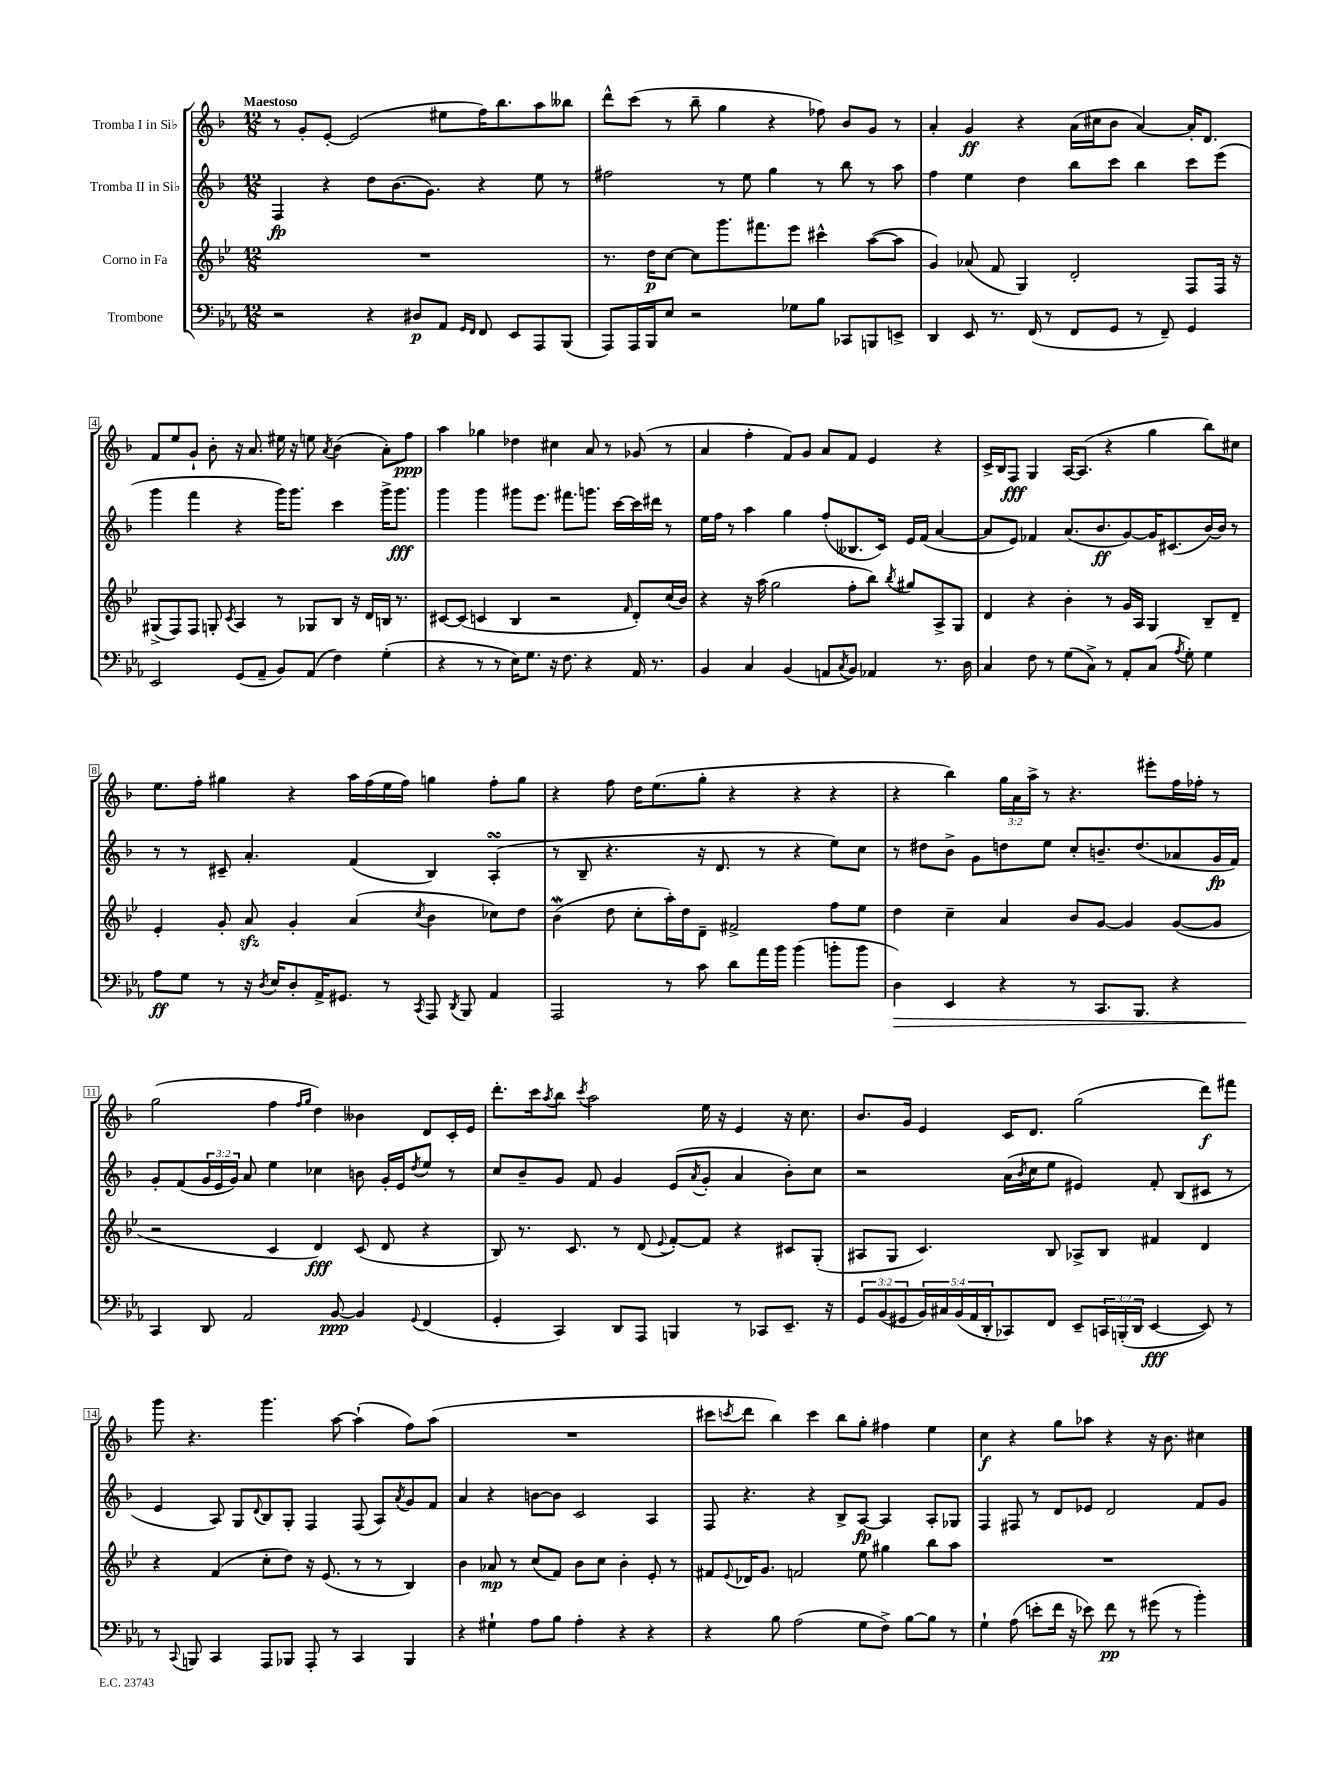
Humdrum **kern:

**kern	**dynam	**kern	**dynam	**kern	**dynam	**kern	**dynam
*part4	*part4	*part3	*part3	*part2	*part2	*part1	*part1
*staff4	*staff4	*staff3	*staff3	*staff2	*staff2	*staff1	*staff1
*I"Trombone	*	*I"Corno in Fa	*	*I"Tromba II in Si♭	*	*I"Tromba I in Si♭	*
*clefF4	*	*clefG2	*	*clefG2	*	*clefG2	*
*k[b-e-a-]	*	*k[b-e-]	*	*k[b-]	*	*k[b-]	*
*M12/8	*	*M12/8	*	*M12/8	*	*M12/8	*
=1	=1	=1	=1	=1	=1	=1	=1
!	!	!	!	!	!	!LO:TX:a:B:t=Maestoso	!
2r	.	1.r	.	4F/	fp	8r	.
.	.	.	.	.	.	8g'/L	.
.	.	.	.	4r	.	[8e'/J	.
.	.	.	.	.	.	(2e/]	.
4r	.	.	.	8dd\L	.	.	.
.	.	.	.	(8.b-\	.	.	.
8D#X/L	p	.	.	.	.	.	.
.	.	.	.	8.g\J)	.	.	.
8AA-/J	.	.	.	.	.	8ee#X\L	.
16qqGG/LL	.	.	.	.	.	.	.
16qqFF/JJ	.	.	.	.	.	.	.
8FF/	.	.	.	4r	.	16ff\K)	.
.	.	.	.	.	.	8.bb-\	.
8EE-/L	.	.	.	.	.	.	.
8AAA-/	.	.	.	8ee\	.	8aa\	.
(8BBB-/J	.	.	.	8r	.	8bb--X\J	.
=2	=2	=2	=2	=2	=2	=2	=2
8AAA-/L)	.	8.r	.	2ff#X\	.	8ddd^^\L	.
16AAA-/L	.	.	.	.	.	(8ccc\J	.
16BBB-/J	.	16dd\KL	p	.	.	.	.
8E-/J	.	[8cc\J	.	.	.	8r	.
2r	.	8cc\L]	.	.	.	8bb-~\	.
.	.	8.ggg\	.	8r	.	4gg\	.
.	.	.	.	8ee\	.	.	.
.	.	8.fff#X\	.	.	.	.	.
.	.	.	.	4gg\	.	4r	.
8G-X\L	.	8eee-\J	.	.	.	.	.
8B-\J	.	4ccc#X^^\	.	8r	.	8ff-X\)	.
8CC-X/L	.	.	.	8bb-\	.	8b-/L	.
8BBBn/	.	([8aa\L	.	8r	.	8g/J	.
8EEn^/J	.	8aa\J]	.	8aa\	.	8r	.
=3	=3	=3	=3	=3	=3	=3	=3
4DD/	.	4g/)	.	4ff\	.	4a'/	.
8EE-/	.	(8a-X/	.	4ee\	.	4g/	ff
8.r	.	8f/	.	.	.	.	.
.	.	4G/)	.	4dd\	.	4r	.
(16FF/	.	.	.	.	.	.	.
8r	.	.	.	.	.	.	.
8FF/L	.	2d'/	.	8bb-\L	.	(16a\LL	.
.	.	.	.	.	.	16cc#X\J	.
8GG/J	.	.	.	8ccc\J	.	8b-\J	.
8r	.	.	.	4bb-\	.	[4a/)	.
8FF~/)	.	.	.	.	.	.	.
4GG/	.	8F/L	.	8ccc\L	.	16a'/KL]	.
.	.	.	.	.	.	8.d/J	.
.	.	16F/Jk	.	(8eee\J	.	.	.
.	.	16r	.	.	.	.	.
!!LO:LB:g=z
=4	=4	=4	=4	=4	=4	=4	=4
2EE-/	.	(8G#X^/L	.	4ggg\	.	8f/L	.
.	.	8F/)	.	.	.	8ee/	.
.	.	8F/J	.	4fff\	.	8g`/J	.
.	.	8Gn'/	.	.	.	8b-'\	.
.	.	8qc/	.	.	.	.	.
(8GG/L	.	4A/	.	4r	.	16r	.
.	.	.	.	.	.	8.a/	.
8AA-~/J	.	.	.	.	.	.	.
8BB-/L)	.	8r	.	16ggg\KL)	.	16ee#X\	.
.	.	.	.	8.ggg\J	.	16r	.
(8AA-/J	.	8G-X/L	.	.	.	8een\	.
.	.	.	.	.	.	8qa/	.
4F\)	.	8B-/J	.	4ccc\	.	(4b-\	.
.	.	16r	.	.	.	.	.
.	.	16d/LL	.	.	.	.	.
(4G'\	.	16Bn/JJ	.	16ggg^\KL	.	8a'\L)	.
.	.	8.r	.	8.ggg\J	fff	.	.
.	.	.	.	.	.	8ff\J	ppp
=5	=5	=5	=5	=5	=5	=5	=5
4r	.	[8c#X/L	.	4ggg\	.	4aa\	.
.	.	(8c#/J]	.	.	.	.	.
8r	.	4cn/	.	4ggg\	.	4gg-X\	.
8r	.	.	.	.	.	.	.
16E-\KL)	.	4B-/	.	8ggg#X\L	.	4dd-X\	.
8.G\J	.	.	.	.	.	.	.
.	.	.	.	8.eee\J	.	.	.
16r	.	2r	.	.	.	4cc#X\	.
8.F\	.	.	.	8.fff#X\L	.	.	.
4r	.	.	.	8.gggn\J	.	8a/	.
.	.	.	.	.	.	8r	.
.	.	.	.	[16ccc\LL	.	.	.
.	.	16qqf/	.	.	.	.	.
16AA-/	.	8d'/L)	.	16ccc\]	.	(8g-X/	.
8.r	.	.	.	16ddd#X\JJ	.	.	.
.	.	(16cc/L	.	8r	.	8r	.
.	.	16b-/JJ)	.	.	.	.	.
=6	=6	=6	=6	=6	=6	=6	=6
4BB-/	.	4r	.	16ee\LL	.	4a/	.
.	.	.	.	16ff\JJ	.	.	.
.	.	.	.	8r	.	.	.
4C/	.	16r	.	4aa\	.	4ff'\	.
.	.	(16aa\	.	.	.	.	.
.	.	2gg\	.	.	.	.	.
(4BB-/	.	.	.	4gg\	.	8f/L)	.
.	.	.	.	.	.	8g/J	.
8AAn/L	.	.	.	(8ff'/L	.	8a/L	.
8qC/	.	.	.	.	.	.	.
8BB-/J)	.	8ff'\L	.	8.B--X/	.	8f/J	.
4AA-X/	.	8bb-\J)	.	.	.	4e/	.
.	.	.	.	16c/Jk)	.	.	.
.	.	8qbb-/	.	.	.	.	.
.	.	8gg#X/L	.	16e/LL	.	.	.
.	.	.	.	(16f/JJ	.	.	.
8.r	.	8A^/	.	[4a/	.	4r	.
.	.	8G/J	.	.	.	.	.
16D\	.	.	.	.	.	.	.
=7	=7	=7	=7	=7	=7	=7	=7
4C/	.	4d/	.	8a/L]	.	16c^/LL	.
.	.	.	.	.	.	16B-/J	.
.	.	.	.	8e/J)	.	8F/J	fff
8F\	.	4r	.	4f-X/	.	4G/	.
8r	.	.	.	.	.	.	.
(8G\L	.	4b-'\	.	(8.a/L	.	[16A/KL	.
.	.	.	.	.	.	(8.A/J]	.
8C^\J)	.	.	.	.	.	.	.
.	.	.	.	8.b-/	ff	.	.
8r	.	8r	.	.	.	4r	.
8AA-'/L	.	16g/LL	.	[8g/)	.	.	.
.	.	16A/JJ	.	.	.	.	.
(8C/J	.	4G/	.	16g/K]	.	4gg\	.
.	.	.	.	(8.c#X/	.	.	.
8qA-/	.	.	.	.	.	.	.
8G'\)	.	.	.	.	.	.	.
4G\	.	8B-~/L	.	[16b-/L)	.	8bb-\L)	.
.	.	.	.	16b-/JJ]	.	.	.
.	.	8d~/J	.	8r	.	8cc#X\J	.
!!LO:LB:g=z
=8	=8	=8	=8	=8	=8	=8	=8
8A-\L	ff	4e-'/	.	8r	.	8.ee\L	.
8G\J	.	.	.	8r	.	.	.
.	.	.	.	.	.	16ff'\Jk	.
8r	.	8g'/	.	8c#X~/	.	4gg#X\	.
16r	.	8azz/	.	4.a'/	.	.	.
8qD/	.	.	.	.	.	.	.
16E-/KL	.	.	.	.	.	.	.
8D'/	.	4g'/	.	.	.	4r	.
16AA-^/K	.	.	.	.	.	.	.
8.GG#X/J	.	.	.	.	.	.	.
.	.	(4a/	.	(4f/	.	16aa\LL	.
.	.	.	.	.	.	(16ff\	.
8r	.	.	.	.	.	16ee\	.
.	.	.	.	.	.	16ff\JJ)	.
8qCC/	.	8qcc/	.	.	.	.	.
8AAA-/	.	4b-\	.	4B-/)	.	4ggn\	.
8qDD/	.	.	.	.	.	.	.
8BBB-/	.	.	.	.	.	.	.
4AA-/	.	8cc-X\L)	.	(4AsSsS'/	.	8ff'\L	.
.	.	8dd\J	.	.	.	8gg\J	.
=9	=9	=9	=9	=9	=9	=9	=9
2AAA-/	.	(4b-w\	.	8r	.	4r	.
.	.	.	.	8B-~/	.	.	.
.	.	8dd\	.	4.r	.	8ff\	.
.	.	8cc'\L	.	.	.	16dd\KL	.
.	.	.	.	.	.	(8.ee\	.
8r	.	16aa'\L)	.	.	.	.	.
.	.	16dd\J	.	.	.	.	.
8c\	.	8d~\J	.	16r	.	8gg'\J	.
.	.	.	.	8.d/	.	.	.
8d\L	.	2f#X^/	.	.	.	4r	.
16a-\L	.	.	.	8r	.	.	.
16b-\JJ	.	.	.	.	.	.	.
(4b-\	.	.	.	4r	.	4r	.
8bn'\L	.	8ff\L	.	8ee\L)	.	4r	.
8b\J	.	8ee-\J	.	8cc\J	.	.	.
=10	=10	=10	=10	=10	=10	=10	=10
!	!LO:HP:b	!	!	!	!	!	!
4D\)	>	4dd\	.	8r	.	4r	.
.	.	.	.	8dd#X\L	.	.	.
4EE-/	.	4cc~\	.	8b-^\J	.	4bb-\)	.
.	.	.	.	8g\L	.	.	.
4r	.	4a/	.	8ddn\	.	24gg\LL	.
.	.	.	.	.	.	24a\	.
.	.	.	.	.	.	24aa^\JJ	.
.	.	.	.	8ee\J	.	8r	.
8r	.	8b-/L	.	8cc'/L	.	4.r	.
8.CC/L	.	[8g/J	.	8.bn~/	.	.	.
.	.	4g/]	.	.	.	.	.
8.BBB-/J	.	.	.	(8.dd/	.	.	.
.	.	.	.	.	.	8eee#X'\L	.
4r	.	([8g/L	.	8a-X/	.	16ff\L	.
.	.	.	.	.	.	16ff-X'\JJ	.
.	.	8g/J]	.	16g/L	fp	8r	.
.	.	.	.	16f/JJ)	.	.	.
!!LO:LB:g=z
=11	=11	=11	=11	=11	=11	=11	=11
4CC/	.	2r	.	8g'/L	.	(2gg\	.
.	.	.	.	(8f/	.	.	.
8DD/	]	.	.	24g/L	.	.	.
.	.	.	.	24e/	.	.	.
.	.	.	.	24g/JJ)	.	.	.
2AA-/	.	.	.	8a/	.	.	.
.	.	4c/	.	4ee\	.	4ff\	.
.	.	.	.	.	.	16qqff/LL	.
.	.	.	.	.	.	16qqgg/JJ	.
.	.	4d/)	fff	4cc-X\	.	4dd\)	.
[8BB-/	ppp	.	.	.	.	.	.
4BB-/]	.	(8c/	.	8bn\	.	4b--X\	.
.	.	8d/	.	16g'/LL	.	.	.
.	.	.	.	16e/J	.	.	.
8qqGG/	.	.	.	8qdd/	.	.	.
(4FF/	.	4r	.	8ee/J	.	8d/L	.
.	.	.	.	8r	.	16c'/L	.
.	.	.	.	.	.	16e/JJ	.
=12	=12	=12	=12	=12	=12	=12	=12
4GG'/	.	8B-/)	.	8cc/L	.	8.ddd'\L	.
.	.	8.r	.	8b-~/	.	.	.
.	.	.	.	.	.	16ccc\k	.
.	.	.	.	.	.	8qaa/	.
4CC/)	.	.	.	8g/J	.	8bb-\J	.
.	.	8.c/	.	.	.	.	.
.	.	.	.	.	.	8qccc/	.
.	.	.	.	8f/	.	2aa\	.
8DD/L	.	8r	.	4g/	.	.	.
8AAA-/J	.	(8d/	.	.	.	.	.
.	.	8qqe-/	.	.	.	.	.
4BBBn/	.	[8f'/L)	.	(8e/L	.	.	.
.	.	.	.	8qa/	.	.	.
.	.	8f/J]	.	8g'/J	.	16ee\	.
.	.	.	.	.	.	16r	.
8r	.	4r	.	4a/	.	4e/	.
8CC-X/L	.	.	.	.	.	.	.
8.EE-~/J	.	8c#X/L	.	8b-'\L)	.	16r	.
.	.	.	.	.	.	8.cc\	.
.	.	(8G'/J	.	8cc\J	.	.	.
16r	.	.	.	.	.	.	.
=13	=13	=13	=13	=13	=13	=13	=13
12GG/L	.	8A#X/L	.	2r	.	8.b-/L	.
(12BB-/	.	.	.	.	.	.	.
.	.	8G/J	.	.	.	.	.
12GG#X/	.	.	.	.	.	.	.
.	.	.	.	.	.	16g/Jk	.
20BB-/L)	.	4.c/)	.	.	.	4e/	.
20C#X/	.	.	.	.	.	.	.
(20BB-/	.	.	.	.	.	.	.
20AA-/	.	.	.	.	.	.	.
20DD'/J	.	.	.	.	.	.	.
8CC-X/)	.	.	.	(16a\LL	.	16c/KL	.
.	.	.	.	8qb-/	.	.	.
.	.	.	.	16cc\J	.	8.d/J	.
8FF/J	.	8B-/	.	8ee\J	.	.	.
8EE-~/L	.	8A-X^/L	.	4e#X/)	.	(2gg\	.
24CCn/L	.	8B-/J	.	.	.	.	.
(24BBBn'/	.	.	.	.	.	.	.
24DD/JJ	.	.	.	.	.	.	.
[4EE-/	fff	4f#X/	.	8f'/	.	.	.
.	.	.	.	(8B-/L	.	.	.
8EE-/])	.	4d/	.	8c#X/J	.	8ddd\L)	f
8r	.	.	.	8r	.	8fff#X\J	.
!!LO:LB:g=z
=14	=14	=14	=14	=14	=14	=14	=14
8r	.	4r	.	4e/	.	8ggg\	.
8qqCC/	.	.	.	.	.	.	.
8BBBn/	.	.	.	.	.	4.r	.
4CC/	.	(4f/	.	8A/)	.	.	.
.	.	.	.	8G/L	.	.	.
.	.	.	.	8qqd/	.	.	.
8AAA-/L	.	8cc'\L	.	8B-/	.	4.ggg\	.
8BBB-X/J	.	8dd\J)	.	8G'/J	.	.	.
8AAA-'/	.	16r	.	4F/	.	.	.
.	.	(8.e-/	.	.	.	.	.
8r	.	.	.	.	.	[8aa\	.
4CC/	.	8r	.	(8F/	.	(4aa`\]	.
.	.	8r	.	8A/L)	.	.	.
.	.	.	.	8qa/	.	.	.
4BBB-/	.	4B-/)	.	8g/	.	8ff\L)	.
.	.	.	.	8f/J	.	(8aa\J	.
=15	=15	=15	=15	=15	=15	=15	=15
4r	.	4b-\	.	4a/	.	1.r	.
4G#X`\	.	8a-X/	mp	4r	.	.	.
.	.	8r	.	.	.	.	.
8A-\L	.	(8cc/L	.	[8bn\L	.	.	.
8B-\J	.	8f/J)	.	8b\J]	.	.	.
4A-'\	.	8b-\L	.	2c/	.	.	.
.	.	8cc\J	.	.	.	.	.
4r	.	4b-'\	.	.	.	.	.
4r	.	8e-'/	.	4A/	.	.	.
.	.	8r	.	.	.	.	.
=16	=16	=16	=16	=16	=16	=16	=16
4r	.	8f#X/L	.	8F/	.	8ccc#X\L	.
.	.	8qqe-/	.	.	.	8qcccn/	.
.	.	16d-X/K	.	4.r	.	8ddd\J	.
.	.	8.g/J	.	.	.	.	.
8B-\	.	.	.	.	.	4bb-\)	.
(2A-\	.	2fn/	.	.	.	.	.
.	.	.	.	4r	.	4ccc\	.
.	.	.	.	8B-^/L	.	8bb-\L	.
8G\L	.	8ee-\	.	[8A/J	fp	8gg'\J	.
8F^\J)	.	4gg#X\	.	4A/]	.	4ff#X\	.
[8B-\L	.	.	.	.	.	.	.
8B-\J]	.	8bb-\L	.	8A'/L	.	4ee\	.
8r	.	8aa\J	.	8G-X/J	.	.	.
=17	=17	=17	=17	=17	=17	=17	=17
4G`\	.	1.r	.	4F/	.	4cc\	f
(8A-\	.	.	.	8F#X/	.	4r	.
8en'\L	.	.	.	8r	.	.	.
16f\Jk	.	.	.	8d/L	.	8gg\L	.
16r	.	.	.	.	.	.	.
8e-X\)	.	.	.	8e-X/J	.	8aa-X\J	.
8f\	pp	.	.	2d/	.	4r	.
8r	.	.	.	.	.	.	.
(8g#X\	.	.	.	.	.	16r	.
.	.	.	.	.	.	8.b-\	.
8r	.	.	.	.	.	.	.
4b-'\)	.	.	.	8f/L	.	4cc#X\	.
.	.	.	.	8g/J	.	.	.
==	==	==	==	==	==	==	==
*-	*-	*-	*-	*-	*-	*-	*-
